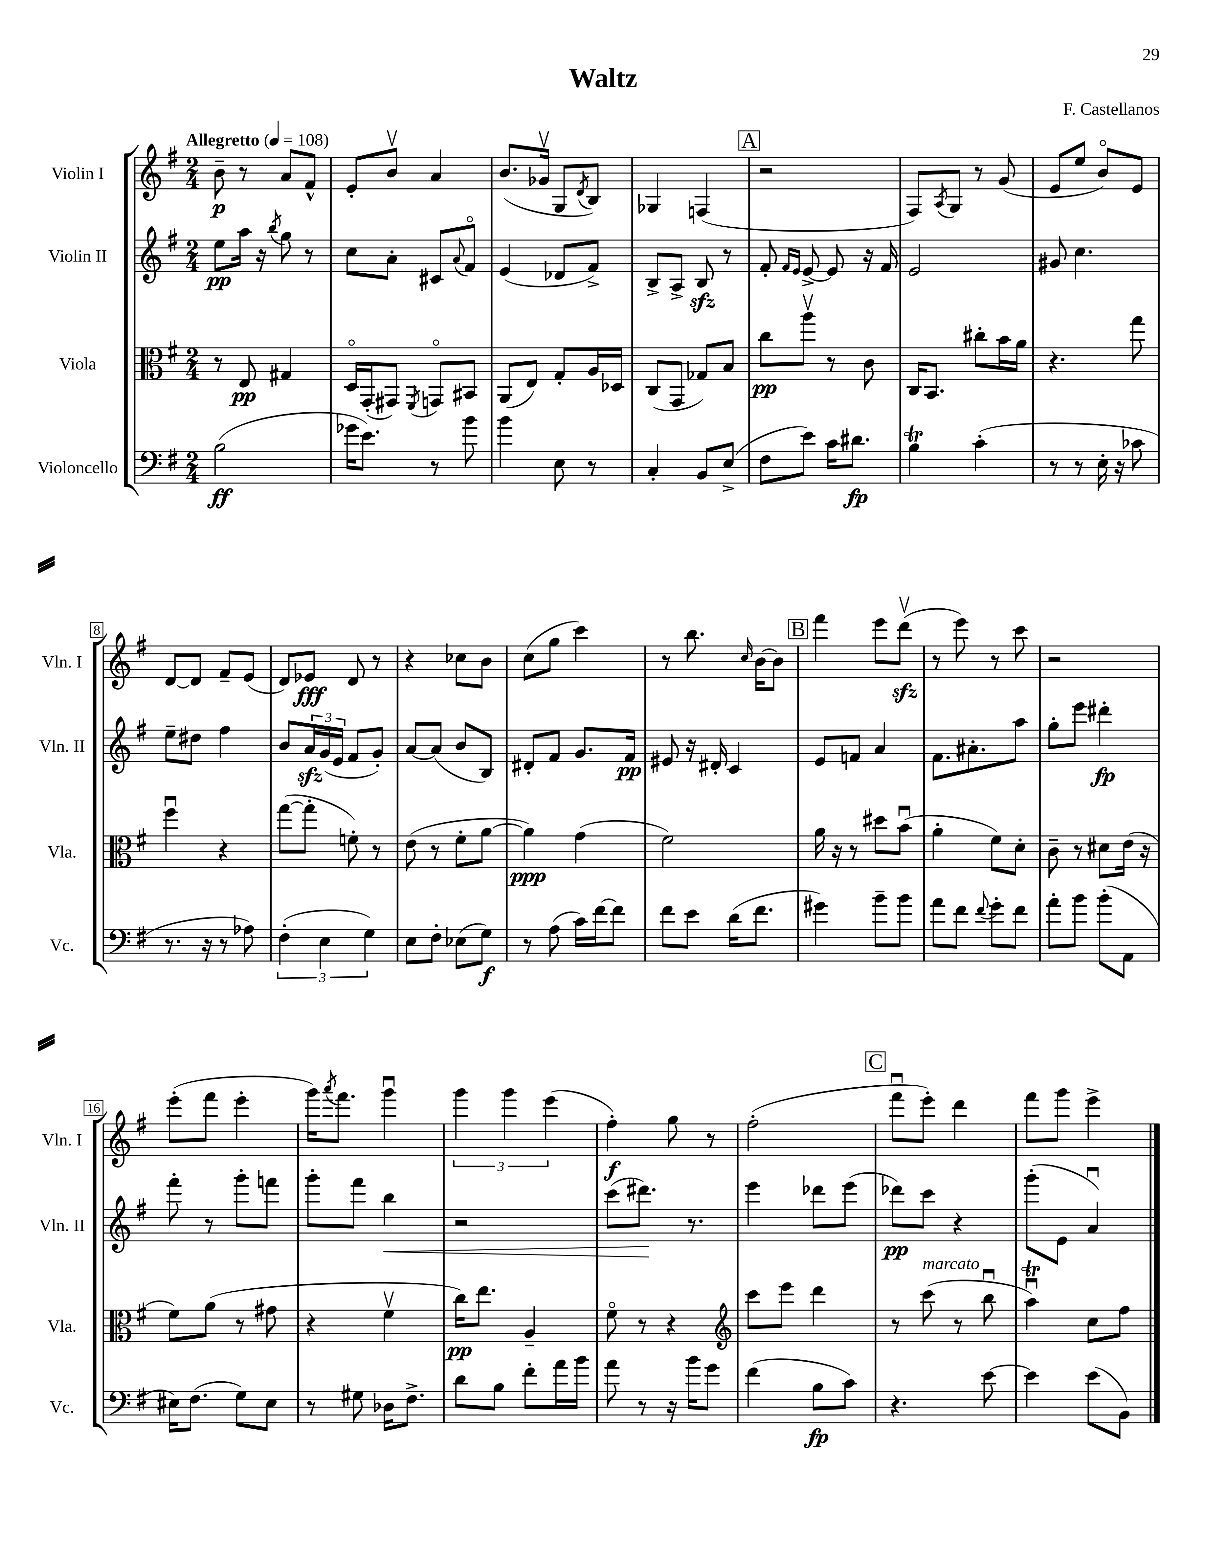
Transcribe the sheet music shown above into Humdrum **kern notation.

**kern	**dynam	**kern	**dynam	**kern	**dynam	**kern	**dynam
*part4	*part4	*part3	*part3	*part2	*part2	*part1	*part1
*staff4	*staff4	*staff3	*staff3	*staff2	*staff2	*staff1	*staff1
*I"Violoncello	*	*I"Viola	*	*I"Violin II	*	*I"Violin I	*
*I'Vc.	*	*I'Vla.	*	*I'Vln. II	*	*I'Vln. I	*
*clefF4	*	*clefC3	*	*clefG2	*	*clefG2	*
*k[f#]	*	*k[f#]	*	*k[f#]	*	*k[f#]	*
*M2/4	*	*M2/4	*	*M2/4	*	*M2/4	*
*MM108	*	*MM108	*	*MM108	*	*MM108	*
=1	=1	=1	=1	=1	=1	=1	=1
!	!	!	!	!	!	!LO:TX:a:B:t=Allegretto	!
(2B\	ff	8r	.	8ee\L	pp	8b~\	p
.	.	8E/	pp	16aa\Jk	.	8r	.
.	.	.	.	16r	.	.	.
.	.	.	.	8qbb/	.	.	.
.	.	4G#X/	.	8gg\	.	8a/L	.
.	.	.	.	8r	.	8f#^^/J	.
=2	=2	=2	=2	=2	=2	=2	=2
16g-X\KL	.	16D/LL	.	8cc\L	.	8e'/L	.
8.e\J)	.	(16GG'/J	.	.	.	.	.
.	.	8GG#X/J)	.	8a'\J	.	8bv/J	.
.	.	8qFF#/	.	.	.	.	.
8r	.	8GGn/L	.	8c#X/L	.	4a/	.
.	.	.	.	8qqa/	.	.	.
8b\	.	8BB#X/J	.	8f#/J	.	.	.
=3	=3	=3	=3	=3	=3	=3	=3
4b\	.	(8AA/L	.	(4e/	.	(8.b/L	.
.	.	8E/J)	.	.	.	.	.
.	.	.	.	.	.	16g-Xv/Jk	.
8E\	.	8G'/L	.	8d-X/L	.	8G/L	.
.	.	.	.	.	.	8qd/	.
8r	.	16A/L	.	8f#^/J)	.	8B/J)	.
.	.	16D-X/JJ	.	.	.	.	.
=4	=4	=4	=4	=4	=4	=4	=4
4C'/	.	(8C/L	.	8B^/L	.	4G-X/	.
.	.	8GG/J	.	8A^/J	.	.	.
8BB/L	.	8G-X/L)	.	8Bzz/	.	(4Fn/	.
(8E^/J	.	8B/J	.	8r	.	.	.
!!LO:REH:place=s1:t=A
=5	=5	=5	=5	=5	=5	=5	=5
8F#\L	.	8cc\L	pp	8f#'/	.	2r	.
.	.	.	.	16qqf#/LL	.	.	.
.	.	.	.	16qqe/JJ	.	.	.
8e\J)	.	8aav\J	.	[8e^/	.	.	.
16c\KL	.	8r	.	8e/]	.	.	.
8.d#X\J	fp	.	.	.	.	.	.
.	.	8c\	.	16r	.	.	.
.	.	.	.	16f#/	.	.	.
=6	=6	=6	=6	=6	=6	=6	=6
4Bt\	.	16C/KL	.	2e/	.	8F#/L)	.
.	.	8.BB/J	.	.	.	.	.
.	.	.	.	.	.	8qA/	.
.	.	.	.	.	.	8G/J	.
(4c'\	.	8cc#X'\L	.	.	.	8r	.
.	.	16b\L	.	.	.	(8g/	.
.	.	16a\JJ	.	.	.	.	.
=7	=7	=7	=7	=7	=7	=7	=7
8r	.	4.r	.	8g#X/	.	8e/L	.
8r	.	.	.	4.cc\	.	8ee/J	.
16E'\	.	.	.	.	.	8b/L)	.
16r	.	.	.	.	.	.	.
8c-X\	.	8gg\	.	.	.	8e/J	.
!!LO:LB:g=z
=8	=8	=8	=8	=8	=8	=8	=8
8.r	.	4ff#u\	.	8ee~\L	.	[8d/L	.
.	.	.	.	8dd#X\J	.	8d/J]	.
16r	.	.	.	.	.	.	.
8r	.	4r	.	4ff#\	.	8f#~/L	.
8A-X\)	.	.	.	.	.	(8e/J	.
=9	=9	=9	=9	=9	=9	=9	=9
(6F#'\	.	([8gg\L	.	8b/L	.	8d/L)	.
.	.	8gg'\J]	.	24azz/L	.	8e-X/J	fff
6E\	.	.	.	(24g/	.	.	.
.	.	.	.	24e/JJ	.	.	.
.	.	8fn'\)	.	8f#/L	.	8d/	.
6G\)	.	.	.	.	.	.	.
.	.	8r	.	8g'/J)	.	8r	.
=10	=10	=10	=10	=10	=10	=10	=10
8E\L	.	(8e\	.	[8a/L	.	4r	.
8F#'\J	.	8r	.	(8a/J]	.	.	.
(8E-X\L	.	8f#'\L	.	8b/L	.	8cc-X\L	.
8G\J)	f	[8a\J	.	8B/J)	.	8b\J	.
=11	=11	=11	=11	=11	=11	=11	=11
8r	.	4a\])	ppp	8d#X'/L	.	(8cc\L	.
(8A\	.	.	.	8f#/J	.	8gg\J	.
16c\LL)	.	(4g\	.	8.g/L	.	4ccc\)	.
[16f#\J	.	.	.	.	.	.	.
8f#\J]	.	.	.	.	.	.	.
.	.	.	.	16f#/Jk	pp	.	.
=12	=12	=12	=12	=12	=12	=12	=12
8f#\L	.	2f#\)	.	8e#X/	.	8r	.
8e\J	.	.	.	16r	.	8.bb\	.
.	.	.	.	16d#X'/	.	.	.
(16d\KL	.	.	.	4c/	.	.	.
.	.	.	.	.	.	16qqcc/	.
8.f#\J	.	.	.	.	.	[16b\KL	.
.	.	.	.	.	.	8b\J]	.
!!LO:REH:place=s1:t=B
=13	=13	=13	=13	=13	=13	=13	=13
4g#X\)	.	16a\	.	8e/L	.	4fff#\	.
.	.	16r	.	.	.	.	.
.	.	8r	.	8fn/J	.	.	.
8b~\L	.	8dd#X\L	.	4a/	.	8eee\L	.
8b\J	.	(8bu\J	.	.	.	(8dddzzv\J	.
=14	=14	=14	=14	=14	=14	=14	=14
8a\L	.	4a'\	.	8.f#\L	.	8r	.
8f#\J	.	.	.	.	.	8eee\)	.
.	.	.	.	8.a#X'\	.	.	.
8qqf#/	.	.	.	.	.	.	.
8g'\L	.	8f#\L)	.	.	.	8r	.
8f#\J	.	8d'\J	.	8aa\J	.	8ccc\	.
=15	=15	=15	=15	=15	=15	=15	=15
8a'\L	.	8c~\	.	8gg'\L	.	2r	.
8b\J	.	8r	.	8eee\J	.	.	.
(8b'\L	.	8d#X\L	.	4ddd#X'\	fp	.	.
8AA\J	.	(16e\Jk	.	.	.	.	.
.	.	16r	.	.	.	.	.
!!LO:LB:g=z
=16	=16	=16	=16	=16	=16	=16	=16
16E#X\KL)	.	8f#\L)	.	8fff#'\	.	(8eee'\L	.
(8.F#\J	.	.	.	.	.	.	.
.	.	(8a\J	.	8r	.	8fff#\J	.
8G\L)	.	8r	.	8ggg'\L	.	4eee'\	.
8E#\J	.	8g#X\	.	8fffn\J	.	.	.
=17	=17	=17	=17	=17	=17	=17	=17
8r	.	4r	.	8ggg'\L	.	16ggg\KL)	.
.	.	.	.	.	.	8qaaa/	.
.	.	.	.	.	.	8.fff#\J	.
8G#X\	.	.	.	8fff#\J	.	.	.
!	!	!	!	!	!LO:HP:b	!	!
16D-X\KL	.	4f#v\	.	4bb\	<	4gggu\	.
8.F#^\J	.	.	.	.	.	.	.
=18	=18	=18	=18	=18	=18	=18	=18
8d\L	.	16cc\KL)	pp	2r	.	6ggg\	.
.	.	8.ee\J	.	.	.	.	.
8B\J	.	.	.	.	.	.	.
.	.	.	.	.	.	6ggg\	.
8f#'\L	.	4A~/	.	.	.	.	.
.	.	.	.	.	.	(6eee\	.
16a\L	.	.	.	.	.	.	.
16b\JJ	.	.	.	.	.	.	.
=19	=19	=19	=19	=19	=19	=19	=19
8a\	.	8f#\	.	(8ccc\L	.	4ff#'\)	f
8r	.	8r	.	8.ddd#X\J)	.	.	.
16r	.	4r	.	.	.	8gg\	.
16b\KL	.	.	.	8.r	[	.	.
8g\J	.	.	.	.	.	8r	.
=20	=20	=20	=20	=20	=20	=20	=20
*	*	*clefG2	*	*	*	*	*
(4f#\	.	8ccc\L	.	4eee\	.	(2ff#'\	.
.	.	8eee\J	.	.	.	.	.
8B\L	fp	4ddd\	.	8ddd-X\L	.	.	.
8c\J)	.	.	.	(8eee\J	.	.	.
!!LO:REH:place=s1:t=C
=21	=21	=21	=21	=21	=21	=21	=21
4.r	.	8r	.	8ddd-X\L)	pp	8fff#u\L	.
!	!	!LO:TX:a:i:t=marcato	!	!	!	!	!
.	.	(8ccc\	.	8ccc\J	.	8eee'\J)	.
.	.	8r	.	4r	.	4ddd\	.
[8e\	.	8bbu\	.	.	.	.	.
=22	=22	=22	=22	=22	=22	=22	=22
4e\]	.	4aaTu\)	.	(8ggg'\L	.	8fff#\L	.
.	.	.	.	8e\J	.	8ggg\J	.
(8e\L	.	8cc\L	.	4au/)	.	4eee^\	.
8BB\J)	.	8ff#\J	.	.	.	.	.
==	==	==	==	==	==	==	==
*-	*-	*-	*-	*-	*-	*-	*-
